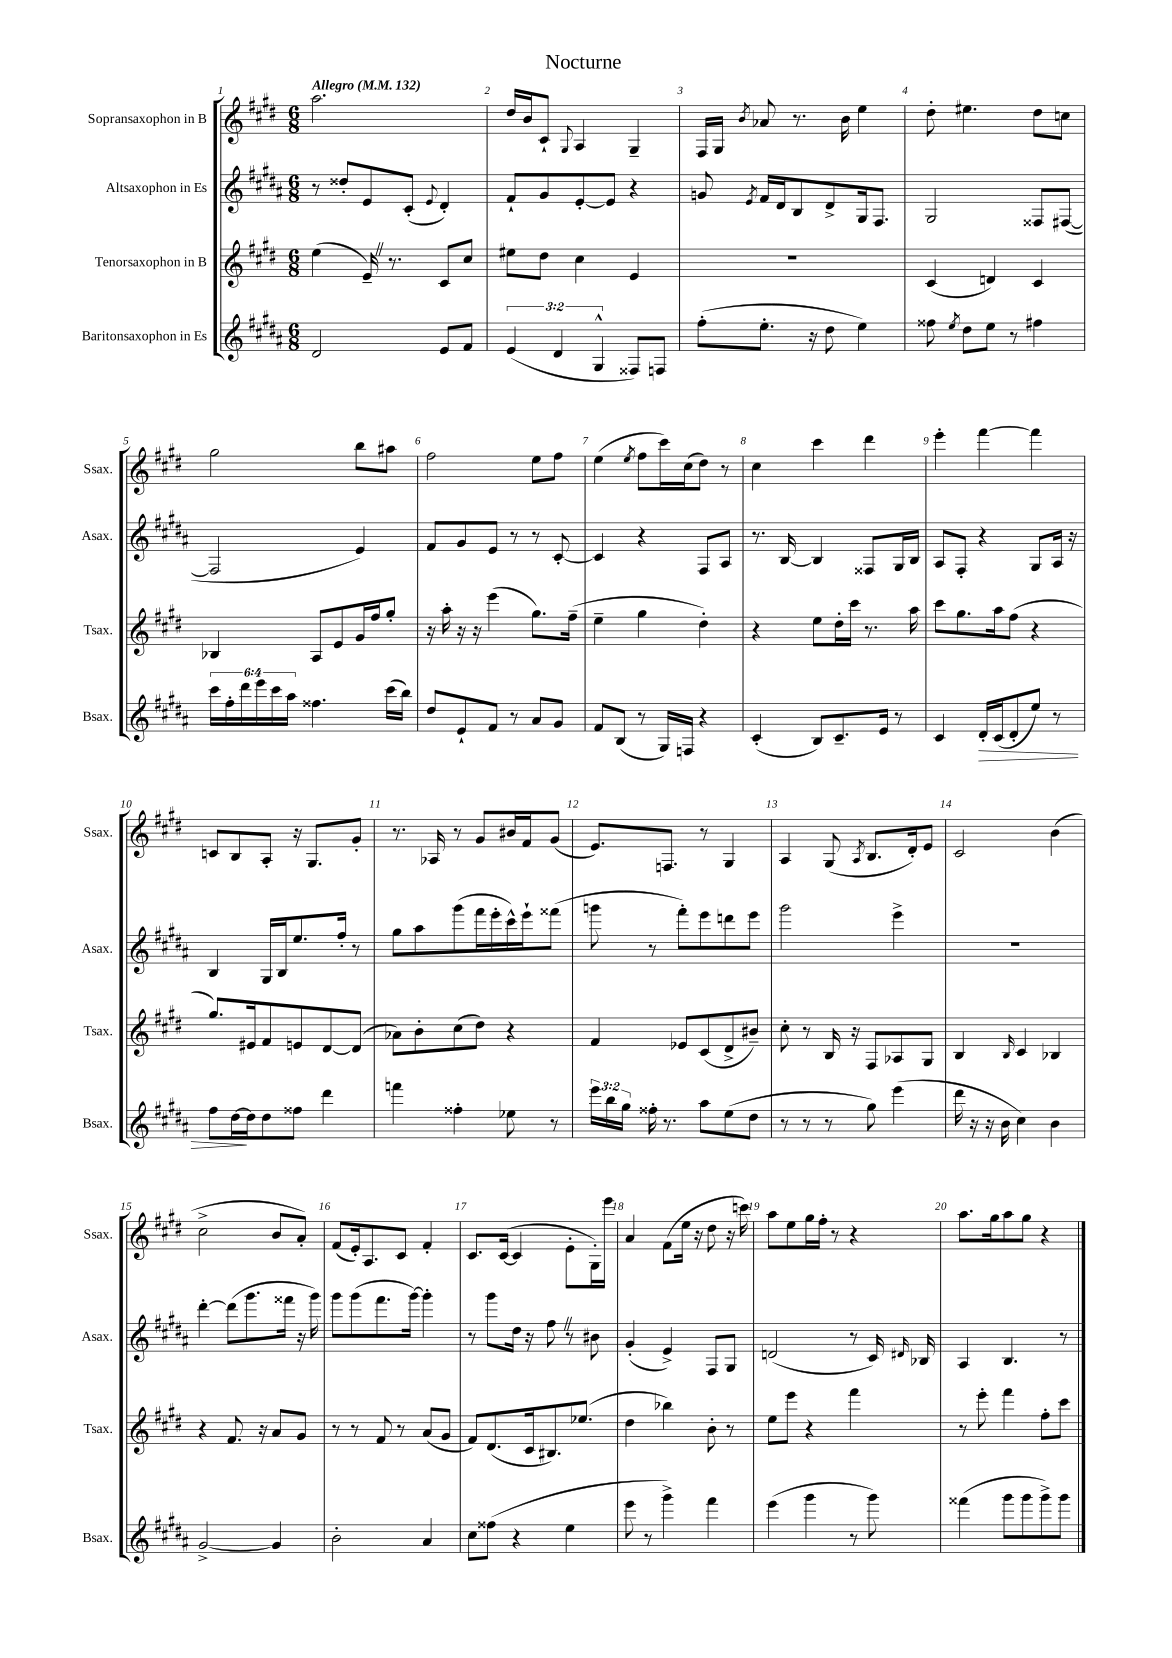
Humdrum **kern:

**kern	**kern	**kern	**kern
*staff4	*staff3	*staff2	*staff1
*clefG2	*clefG2	*clefG2	*clefG2
*k[f#c#g#d#a#]	*k[f#c#g#d#]	*k[f#c#g#d#a#]	*k[f#c#g#d#]
*M6/8	*M6/8	*M6/8	*M6/8
*MM132	*MM132	*MM132	*MM132
2d#/	(4ee\	8r	2.aa\
.	.	8dd##'/L	.
.	16e~/)	8e/	.
.	8.r	.	.
.	.	(8c#'/J	.
.	.	8qqe/	.
8e/L	8c#/L	4d#'/)	.
8f#/J	8cc#/J	.	.
=	=	=	=
(6e/	8ee#\L	8f#`/L	16dd#/LL
.	.	.	16b/J
.	8dd#\J	8g#/	8c#`/J
6d#/	.	.	.
.	.	.	8qqG#/
.	4cc#\	[8e'/	4A/
6G#^^/	.	.	.
.	.	8e/]J	.
8F##/L)	4e/	4r	4G#~/
8F/J	.	.	.
=	=	=	=
(8ff#'\L	2.r	8g/	16F#/LL
.	.	.	16G#/JJ
.	.	8qe/	8qb/
8.ee'\J	.	16f#/LL	8a-/
.	.	16d#/J	.
.	.	8B/	8.r
16r	.	.	.
8dd#\	.	8d#^/	.
.	.	.	16b\
4ee\)	.	16G#/k	4ee\
.	.	8.F#/J	.
=	=	=	=
8ff##\	(4c#/	2G#/	8dd#'\
8qee/	.	.	.
8dd#\L	.	.	4.ee#\
8ee\J	4d/)	.	.
8r	.	.	.
4ff#\	4c#/	8F##/L	8dd#\L
.	.	([8F#/J	8cc\J
=	=	=	=
24ccc#\LL	4B-/	2F#/]	2gg#\
24ff#'\	.	.	.
24ddd#\	.	.	.
24eee\	.	.	.
24ccc#\	.	.	.
24aa#\JJ	.	.	.
4.ff##\	8A/L	.	.
.	8e/	.	.
.	16g#/L	4e/)	8bb\L
.	16ff#/J	.	.
(16ccc#\LL	8gg#'/J	.	8aa#\J
16bb\JJ)	.	.	.
=	=	=	=
8dd#/L	16r	8f#/L	2ff#\
.	16aa'\	.	.
8e`/	16r	8g#/	.
.	16r	.	.
8f#/J	(4eee\	8e/J	.
8r	.	8r	.
8a#/L	8.gg#\L)	8r	8ee\L
8g#/J	.	[8c#'/	8ff#\J
.	(16ff#~\Jk	.	.
=	=	=	=
8f#/L	4ee~\	4c#/]	(4ee\
(8B/J	.	.	.
.	.	.	8qee/
8r	4gg#\	4r	8ff#\L
16G#/LL)	.	.	16ccc#\L)
16F/JJ	.	.	(16cc#\J
4r	4dd#'\)	8F#/L	8dd#\J)
.	.	8A#/J	8r
=	=	=	=
(4c#'/	4r	8.r	4cc#\
.	.	[16B/	.
8B/L)	8ee\L	4B/]	4ccc#\
8.c#~/	16dd#'\L	.	.
.	16ccc#\JJ	.	.
.	8.r	8F##/L	4ddd#\
16e/Jk	.	.	.
8r	.	16G#/L	.
.	16aa\	16B/JJ	.
=	=	=	=
4c#/	8ccc#\L	8A#/L	4eee'\
.	8.gg#\	8F#'/J	.
16d#'/LL	.	4r	[4fff#\
(16c#/J	16aa\k	.	.
8d#'/	(8ff#\J	.	.
8ee/J)	4r	8G#/L	4fff#\]
8r	.	16A#/Jk	.
.	.	16r	.
=	=	=	=
8ff#\L	8.gg#/L)	4B/	8c/L
[16dd#\L	.	.	8B/
16dd#\]J	16e#/k	.	.
8dd#\	8f#/	16G#/LL	8A'/J
.	.	16B/J	.
8ff##\J	8e/	8.ee/	16r
.	.	.	8.G#/L
4ddd#\	[8d#/	.	.
.	.	16ff#'/Jk	.
.	(8d#/]J	8r	8g#'/J
=	=	=	=
4fff\	8a-\L)	8gg#\L	8.r
.	8b'\	8aa#\	.
.	.	.	16A-/
4ff##'\	(8cc#\	(8ggg#\	8r
.	8dd#\J)	16fff#\L	8g#/L
.	.	16eee'\	.
8ee-\	4r	16ccc#^^\)	16b#/L
.	.	16eee`\J	16f#/J
8r	.	(8fff##\J	(8g#/J
=	=	=	=
24eee\LL	4f#/	8ggg\	8.e/L)
24bb\	.	.	.
24gg#\JJ	.	.	.
16ff##'\	.	8r	.
8.r	.	.	8.F/J
.	8e-/L	8fff#'\L)	.
8aa#\L	(8c#/	8eee\	8r
(8ee\	8d#^/	8ddd\	4G#/
8dd#\J	8b#~/J)	8eee\J	.
=	=	=	=
8r	8cc#'\	2ggg#\	4A/
8r	8r	.	.
8r	16B/	.	(8G#/
.	16r	.	.
.	.	.	8qA/
8gg#\)	8F#/L	.	8.B/L
(4eee\	8A-/	4eee^\	.
.	.	.	16d#'/k)
.	8G#/J	.	8e/J
=	=	=	=
16ddd#\	4B/	2.r	2c#/
16r	.	.	.
16r	.	.	.
16b\	.	.	.
.	16qqB/	.	.
4cc#\)	4c#/	.	.
4b\	4B-/	.	(4b\
=	=	=	=
[2g#^/	4r	[4ddd#'\	2cc#^\
.	8.f#/	(8ddd#\]L	.
.	.	8.ggg#\	.
.	16r	.	.
4g#/]	8a/L	.	8b/L
.	.	16fff##\Jk	.
.	8g#/J	16r	8a'/J)
.	.	16ggg#\)	.
=	=	=	=
2b'\	8r	8ggg#\L	(8f#/L
.	8r	(8ggg#\	16e'/k)
.	.	.	8.A/
.	8f#/	8.fff#\	.
.	8r	.	8c#/J
.	.	[16ggg#\Jk)	.
4a#/	(8a/L	4ggg#'\]	4f#'/
.	8g#/J	.	.
=	=	=	=
8cc#\L	8f#/L)	8r	8.c#/L
(8ff##\J	(8.d#/	8ggg#\L	.
.	.	.	([16c#/Jk
4r	.	16dd#\Jk	4c#/]
.	16c#/k	16r	.
.	8.B#/)	8ff#\	.
4ee\	.	8r	8e'\L
.	(8.ee-/J	.	.
.	.	8b#\	16G#'\L)
.	.	.	16eee\JJ
=	=	=	=
8eee\	4dd#\	(4g#'/	4a/
8r	.	.	.
4ggg#^\)	4bb-\)	4e^/)	(8f#\L
.	.	.	16ee\Jk
.	.	.	16r
4fff#\	8b'\	8F#/L	8dd#\
.	8r	8G#/J	16r
.	.	.	16ccc\)
=	=	=	=
(4eee\	8ee\L	(2d/	8aa\L
.	8eee\J	.	8ee\
4ggg#\	4r	.	16gg#\L
.	.	.	16ff#'\JJ
.	.	.	8r
8r	4fff#\	8r	4r
8ggg#\)	.	16c#/)	.
.	.	16qqd#/	.
.	.	16B-/	.
=	=	=	=
(4fff##\	8r	4A#/	8.aa\L
.	8eee'\	.	.
.	.	.	16gg#\k
8ggg#\L	4fff#\	4.B/	8aa\
8ggg#\	.	.	8gg#\J
8ggg#^\)	8ff#'\L	.	4r
8ggg#\J	8ccc#\J	8r	.
==	==	==	==
*-	*-	*-	*-
